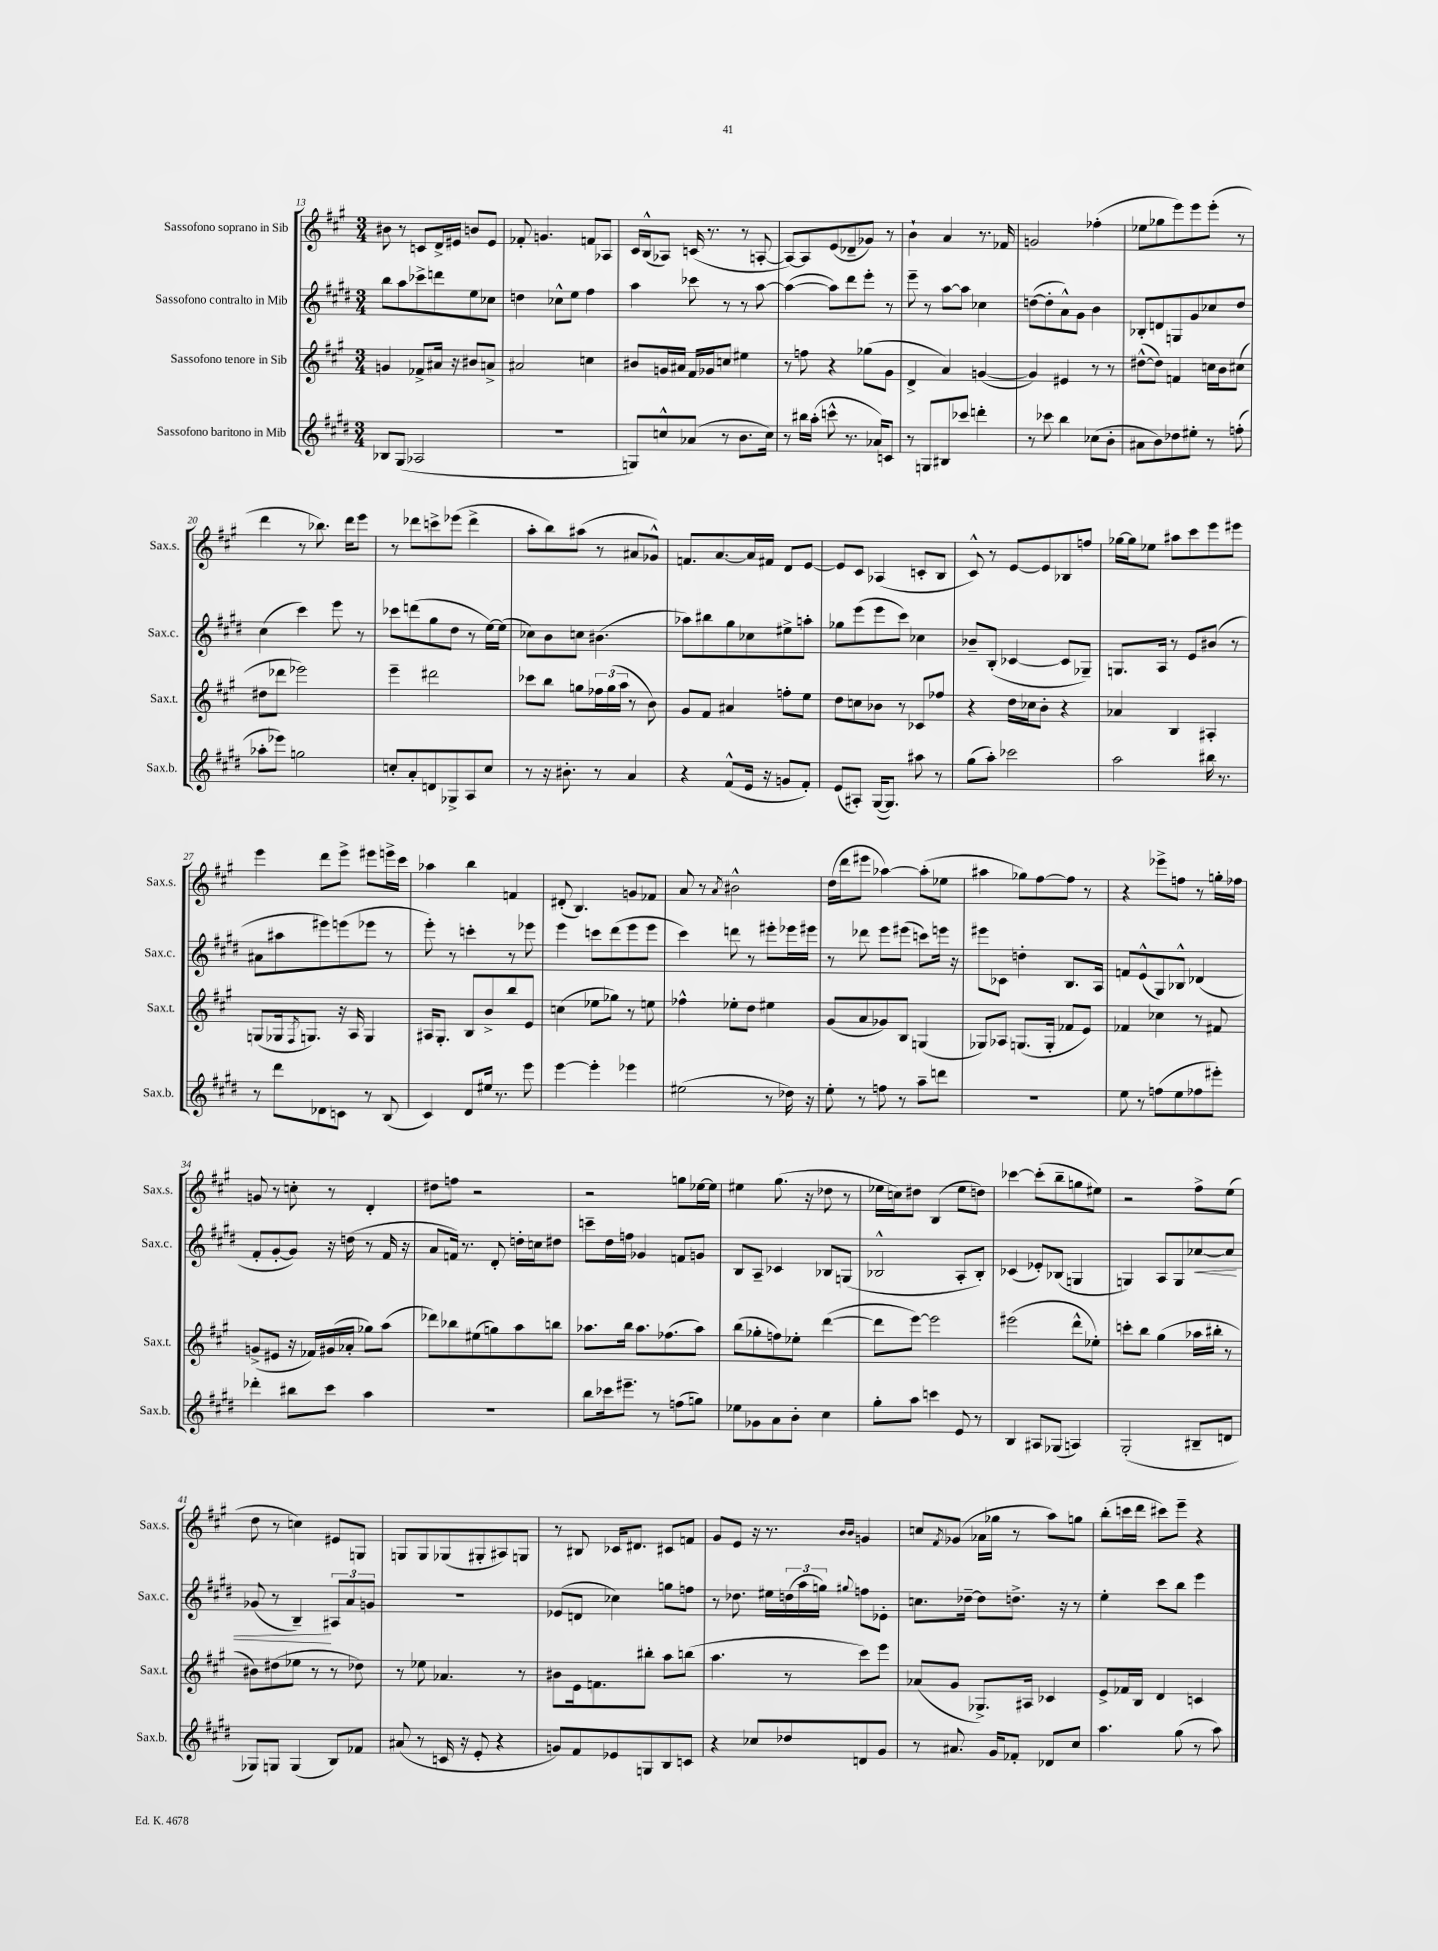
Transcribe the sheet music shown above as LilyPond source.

<<
\new StaffGroup <<
\new Staff = "s0" \with { instrumentName = "Sassofono soprano in Sib" shortInstrumentName = "Sax.s." } {
    \clef treble \key a \major \numericTimeSignature \time 3/4
    bis'8 r8 c'8 d'16-> eis'16 b'8 eis'8 |
    fes'8-. g'4. f'8 aes8 |
    cis'16 b16-^( aes8) c'16( r8. r8 a8~-. |
    a8~) a8 e'8( des'8-- ges'8) r8 |
    b'4-! a'4 r8. fes'16 |
    g'2 fes''4-.( |
    ees''8 ges''8 e'''8) e'''8 e'''8-.( r8 |
    d'''4 r8 bes''8.) d'''16 e'''8 |
    r8 des'''8 c'''8-> ees'''8( des'''4-> |
    a''8-. b''8) ais''8( r8 ais'8 ges'8-^) |
    f'8. a'8.~ a'16 fis'16 d'8 e'8~ |
    e'8 cis'8 aes4( c'8-. b8 |
    cis'8-^) r8 e'8~ e'8 bes8 f''8 |
    ges''16~ ges''16 ees''8 ais''8 cis'''8 e'''8 eis'''8 |
    e'''4 d'''8 e'''8-> eis'''8 e'''16-> cis'''16 |
    aes''4 b''4 f'4 |
    dis'8-.( b4.) g'8 fes'8 |
    a'8 r8 \acciaccatura { a'8 } bis'2-^ |
    d''16( d'''16 eis'''8 aes''4~) aes''8-.( ees''8 |
    ais''4 ges''8) fis''8~ fis''8 r8 |
    r4 ees'''8-> f''8 r8 g''16-. fes''16 |
    g'8 r8 c''8-. r8 d'4-. |
    dis''8 f''8 r2 |
    r2 g''8 ees''16~ ees''16 |
    eis''4 gis''8.( r16 des''8 r8 |
    ees''16 c''16) dis''8 b4( ees''8 d''8) |
    ces'''4~ ces'''8-.( b''8-- g''8 eis''8) |
    r2 fis''8-> e''8( |
    d''8 r8 c''4) eis'8 g8 |
    g8 g8 ges8( gis8-. ais8) g8 |
    r8 bis8 ces'16 dis'8. cis'8 f'8 |
    gis'8 e'8 r16 r8. \grace { b'16 b'16 } g'4 |
    c''8 \acciaccatura { fis'8 } ges'8( aes'16 ges''16 r8 a''8) g''8 |
    b''8-.( c'''16 d'''16 cis'''8) e'''8-- r4 \bar "|." |
}
\new Staff = "s1" \with { instrumentName = "Sassofono contralto in Mib" shortInstrumentName = "Sax.c." } {
    \clef treble \key e \major \numericTimeSignature \time 3/4
    b''8 a''8 ces'''8-> d'''8 e''8 ces''8 |
    d''4 ces''8-^ e''8 fis''4 |
    a''4 ces'''8 r8 r8 a''8~ |
    a''4~( a''8) dis'''8 e'''8-. r8 |
    e'''8-- r8 a''8~ a''8 ces''4 |
    d''8~( d''8-. a'8-^) gis'8 b'4 |
    bes8-. d'8 g8 gis'8 ces''8 dis''8 |
    cis''4( cis'''4) e'''8 r8 |
    ces'''8 d'''8( gis''8 dis''8 r8 e''16~) e''16( |
    ces''8) b'8 c''8 bis'4.( |
    aes''8) bis''8 gis''8 ces''8 eis''8-> a''8-. |
    ges''8 e'''8( e'''8 cis'''8) ces''4 |
    bes'8-- b8-.( ces'4~ ces'8 ges8--) |
    g8. a16 r8 e'8 bis'8( r8 |
    ais'8 ais''8 eis'''8) e'''8( ees'''8 r8 |
    e'''8-.) r8 c'''4-. r8 ees'''8 |
    e'''4 c'''8 dis'''8( e'''8 e'''8 |
    cis'''4) d'''8 r8 eis'''8-. ees'''16 eis'''16 |
    r8 des'''8 e'''8 eis'''8( c'''8) e'''16 r16 |
    eis'''8 ces'8 d''4-. b8. a16 |
    f'8 e'8-^( gis8) bes8-^ des'4( |
    fis'8-. gis'8~-. gis'8) r16 d''16( r8 fis'16 r16 |
    a'8 f'16) r8. dis'8-. d''16-. c''16 dis''8 |
    c'''8-- dis''16 f''16 ges'4 f'8 g'8 |
    b8 a8-- ces'4 bes8 g8( |
    bes2-^ a8-. bes8-.) |
    ces'4( ees'8-.) bes8( g4 |
    g4) a8 g8 ces''8~\< ces''8 |
    ges'8( r8 b4--\!) \tuplet 3/2 { ais8 a'8 g'8 } |
    R2. |
    ees'8( d'8 ces''4) g''8 f''8 |
    r8 des''8. eis''16 \tuplet 3/2 { d''16( a''16 g''16) } \appoggiatura { gis''8 } f''8 ees'8-. |
    c''8. des''16~-- des''8 d''8.-> r16 r8 |
    e''4-. cis'''8 b''8 e'''4 \bar "|." |
}
\new Staff = "s2" \with { instrumentName = "Sassofono tenore in Sib" shortInstrumentName = "Sax.t." } {
    \clef treble \key a \major \numericTimeSignature \time 3/4
    g'4 fes'8-> ais'16 r16 bis'8 a'8-> |
    ais'2 c''4 |
    bis'8 g'16 ais'16 fis'16 ges'16 c''8 eis''4 |
    r8 f''8 r4 ges''8( gis'8 |
    d'4-> a'4) g'4~( |
    g'4) eis'4 r8 r8 |
    dis''8~-^( dis''8) f'4 c''16 b'16 cis''8( |
    dis''8 des'''8 ees'''2) |
    e'''4-- dis'''2 |
    ces'''8 b''8 g''8 \tuplet 3/2 { fes''16 g''16( a''16 } r8 b'8) |
    gis'8 fis'8 ais'4 f''8-. e''8 |
    d''8 c''8 bes'8 r8 ces'8 fes''8 |
    r4 d''16 ces''16 b'8-. r4 |
    aes'4 b4 ais4-. |
    g8( ges16 \acciaccatura { fis8 } g8.) r16 a16 g4 |
    ais16 gis8.-. b8 b'8-> b''8 e'8 |
    c''4( ees''8 ges''8) r8 e''8 |
    fes''4-^ ees''8-. d''8 eis''4 |
    gis'8( a'8 ges'8) b8 g4( |
    ges8) aes8 g8.( g16-. fes'8 e'8) |
    fes'4 ces''4 r8 fis'8 |
    g'8->( eis'8 r16 fes'16) gis'16( aes'16-. ges''8) a''8( |
    des'''8) bes''8 eis''8( g''8) a''8 b''8 |
    aes''8. b''16 aes''8. fes''8.( aes''8) |
    b''8( ges''8-. f''8) ees''8-. d'''4~( |
    d'''8 e'''8~) e'''2 |
    eis'''2( d'''8-^ ees''8-.) |
    c'''8-. b''8 gis''4( aes''16 bis''16-. r8 |
    bis'8) dis''8( ees''8 r8 r8 des''8) |
    r8 ees''8 aes'4. r8 |
    bis'8 e'16 f'8. bis''8-. a''8 b''8( |
    a''4. r8 cis'''8) e'''8 |
    aes'8( gis'8 ges8.->) ais16 ces'4 |
    e'8-> fes'16 b16 d'4 c'4 \bar "|." |
}
\new Staff = "s3" \with { instrumentName = "Sassofono baritono in Mib" shortInstrumentName = "Sax.b." } {
    \clef treble \key e \major \numericTimeSignature \time 3/4
    bes8 gis8( aes2 |
    R2. |
    g8) c''8-^ aes'8( r8 b'8. c''16) |
    r8 bis''16 a''16-.( c'''8-^ r8. aes'16) c'8 |
    r8 g8 bis8 ces'''8 d'''4-. |
    r8 ces'''8 b''4 ces''8( b'8-. |
    ais'8 b'8) des''8 eis''8-. r8 f''8-.( |
    aes''8-. ees'''8) g''2 |
    c''8-. a'8-. d'8 ges8-> a8 c''8 |
    r8 r16 bis'8.-. r8 a'4 |
    r4 fis'8-^( e'16 r16 g'8 fis'8-.) |
    e'8( ais8-.) gis16~( gis8.) ais''8 r8 |
    gis''8( a''8-.) ces'''2 |
    a''2 bis''16 r8. |
    r8 dis'''8 des'8 c'8 r8 b8( |
    cis'4) dis'8 eis''16 r8. e'''8 |
    e'''4~ e'''4-. ees'''4 |
    eis''2( r8 des''16) r16 |
    e''8-. r8 f''8 r8 a''8-- d'''8 |
    R2. |
    e''8 r8 f''8( e''8 fes''8 eis'''8-.) |
    des'''4-. bis''8 cis'''8 a''4 |
    R2. |
    b''8 ces'''16 eis'''8.-- r8 f''8( g''8) |
    ees''8 ges'8 a'8 b'8-. cis''4 |
    gis''8-. a''8 c'''4 e'8 r8 |
    b4 ais8 ges8( a4) |
    gis2-.( bis8-- d'8 |
    ges8) g8 g4( b8) fes'8 |
    ais'8( r8 c'16 r16 e'8-. r4 |
    g'8) fis'8 ees'8 g8 b8 c'8 |
    r4 ces''8 des''8 d'8 gis'8 |
    r8 ais'8. gis'16 fes'8-. des'8 cis''8 |
    a''4. gis''8( r8 a''8) \bar "|." |
}
>>
>>
\layout { \context { \Score currentBarNumber = #13 } }
